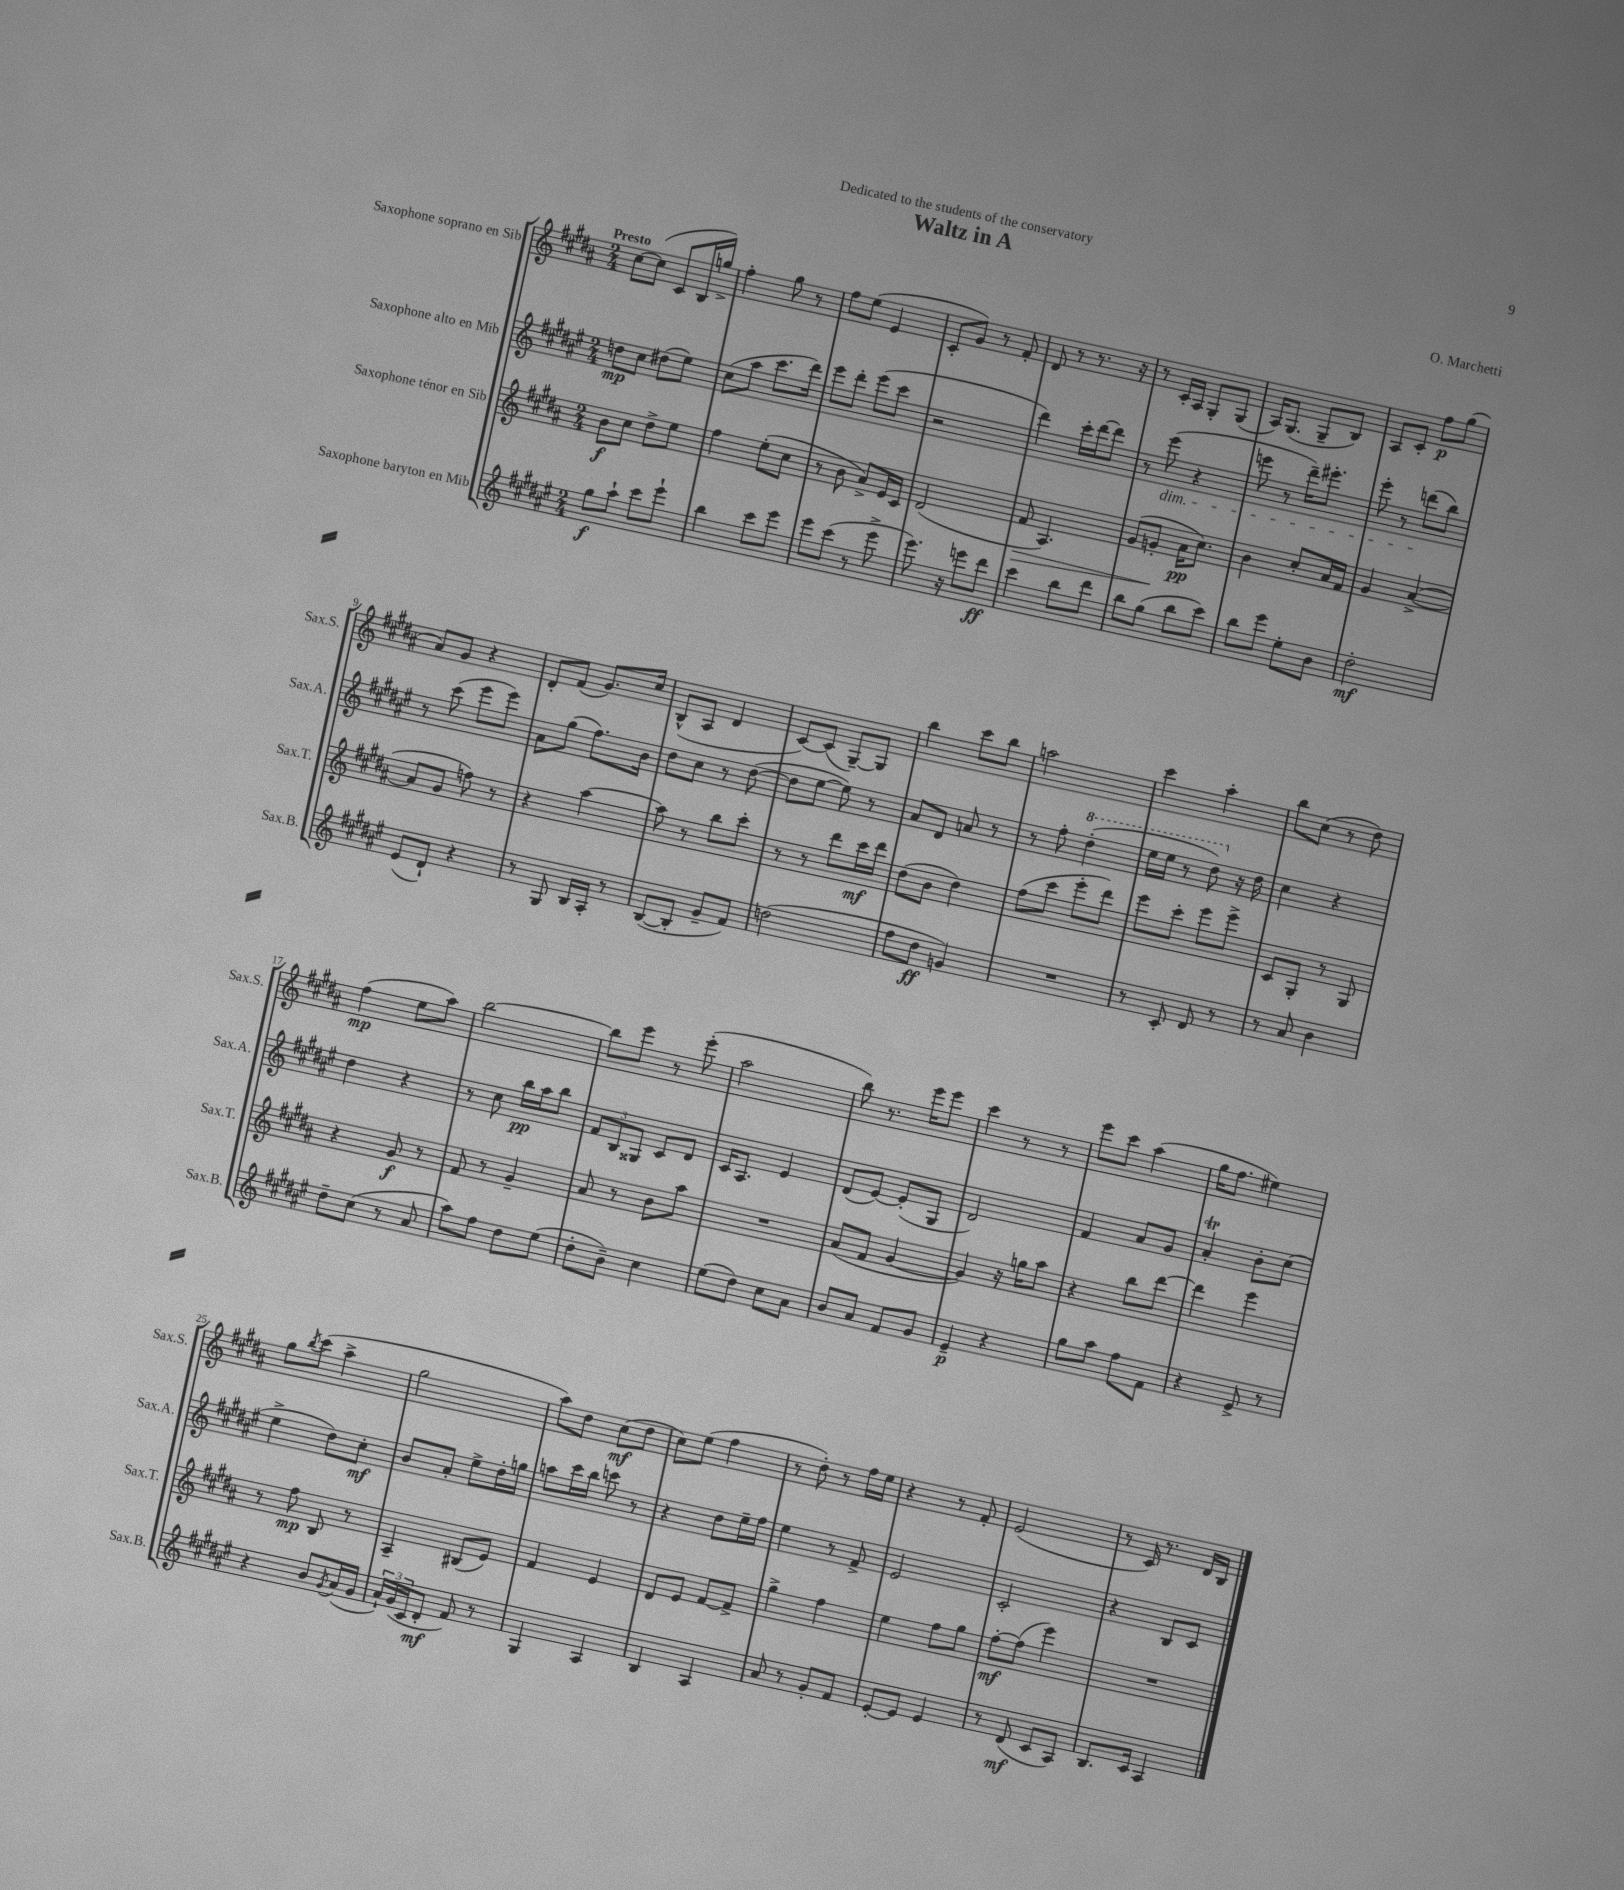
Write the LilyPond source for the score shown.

\header { title = "Waltz in A" composer = "O. Marchetti" dedication = "Dedicated to the students of the conservatory" }
<<
\new StaffGroup <<
\new Staff = "s0" \with { instrumentName = "Saxophone soprano en Sib" shortInstrumentName = "Sax.S." } {
    \clef treble \key b \major \numericTimeSignature \time 2/4 \tempo "Presto"
    cis''8~ cis''8( cis'8 b16 g''16->) |
    fis''4-. gis''8 r8 |
    fis''8 e''8( e'4 |
    cis'8-. gis'8) r8 fis'8-. |
    dis'8 r8 r8. r16 |
    r8 cis'16-. ais16 gis8-. gis8( |
    ais16) gis8.( gis8-- b8) |
    ais8 cis'8-. fis''8\p gis''8( |
    ais'8) gis'8 r4 |
    dis'8-. fis'8( gis'8.) cis''16 |
    b8-^( ais8 dis'4 |
    cis'8~) cis'8( gis8~--) gis8 |
    b''4 cis'''8 b''8 |
    a''2 |
    cis'''4 ais''4-. |
    b''8 cis''8( r8 dis''8) |
    fis''4\mp( e''8 ais''8) |
    b''2~ |
    b''8 e'''8 r8 e'''8-.( |
    ais''2 |
    b''8) r8. e'''16 e'''8 |
    cis'''4 r8 r8 |
    e'''8 cis'''8 ais''4( |
    gis''16 fis''8. eis''4) |
    gis''8 \acciaccatura { b''8 } cis'''8( ais''4-> |
    gis''2 |
    ais''8) dis''8 cis''8\mf( dis''8 |
    cis''8) e''8( fis''4 |
    r8 dis''8-.) r8 fis''16 e''16 |
    r4 r8 fis'8-. |
    e'2( |
    r8 cis'16) r8. dis'16 b16 \bar "|." |
}
\new Staff = "s1" \with { instrumentName = "Saxophone alto en Mib" shortInstrumentName = "Sax.A." } {
    \clef treble \key fis \major \numericTimeSignature \time 2/4
    d''8\mp cis''8 dis''8( eis''8) |
    cis''8( ais''8 cis'''8. dis'''16) |
    eis'''8 dis'''8-. eis'''8( cis'''8 |
    r2 |
    dis'''4) cis'''16-. dis'''16~ dis'''8 |
    r8 eis'''8\dim( r4 |
    e'''8 r8 dis'''16--) eis'''8.-. |
    eis'''8-. r8 d'''8\!( b''8) |
    r8 cis'''8( eis'''8 eis'''8) |
    ais'8 gis''8( fis''8.) b'16 |
    dis''8 cis''8 r8 dis''8~( |
    dis''8 eis''8~ eis''8) r8 |
    ais'8 dis'8 a'8 r8 |
    r8 fis''8-. \ottava #1 dis'''4-.( |
    eis'''16 eis'''16 r8 dis'''8) \ottava #0 r16 dis''16 |
    cis''4 r4 |
    dis''4 r4 |
    r8 cis''8 b''16\pp ais''16 b''8 |
    \tuplet 3/2 { fis'8 b8 gisis8 } cis'8 dis'8 |
    cis'16 ais8. eis'4 |
    dis'8( eis'8~) eis'8-.( gis8 |
    dis'2) |
    fis'4 ais'8 gis'8 |
    ais'4-.\trill b'8-. cis''8( |
    eis''4-> dis''8) cis''8-.\mf |
    b'8 ais'8-. eis''8-> dis''16-. g''16 |
    a''8 cis'''16 b''16 c'''8 r8 |
    r4 dis''8 eis''16-- fis''16 |
    eis''4 r8 fis'8-> |
    eis'2 |
    cis'2-. |
    r4 b8 cis'8 \bar "|." |
}
\new Staff = "s2" \with { instrumentName = "Saxophone ténor en Sib" shortInstrumentName = "Sax.T." } {
    \clef treble \key b \major \numericTimeSignature \time 2/4
    b'8\f cis''8 dis''8-> e''8 |
    fis''4 e''8-.( cis''8 |
    r8 b'8 ais'8->) e'16 cis'16 |
    dis'2( |
    fis'8\> ais4.) |
    gis'8( g'8-.\! ais'16\pp cis''8.) |
    b'4 cis''8-. ais'16 fis'16 |
    gis'4 ais'4~->( |
    ais'8 gis'8 f''8) r8 |
    r4 ais''4~ |
    ais''8 r8 b''8 cis'''8-. |
    r8 r8 dis'''8 cis'''16\mf dis'''16 |
    dis''8( b'8 dis''4) |
    fis''8( cis'''8 e'''8-. dis'''8) |
    e'''8 cis'''8-. e'''8 e'''8-> |
    cis'8 gis8-. r8 gis8 |
    r4 gis'8\f r8 |
    fis'8 r8 gis'4-- |
    ais'8 r8 b'8 ais''8 |
    R2 |
    ais'8( fis'8 gis'4~ |
    gis'4) r16 g''16 ais''8 |
    r4 b''8 dis'''8~ |
    dis'''4 e'''4 |
    r8 fis''8\mp b8 r8 |
    ais4-- bis8( e'8) |
    fis'4 e'4 |
    dis'8 e'8 fis'8~ fis'8-> |
    gis''4-> fis''4 |
    e''4 fis''8 gis''8 |
    fis''8~-.\mf fis''8( e'''4) |
    R2 \bar "|." |
}
\new Staff = "s3" \with { instrumentName = "Saxophone baryton en Mib" shortInstrumentName = "Sax.B." } {
    \clef treble \key fis \major \numericTimeSignature \time 2/4
    gis''8\f ais''8-! cis'''8 eis'''8-! |
    b''4 cis'''8 eis'''8 |
    eis'''8 cis'''8( r8 eis'''8-> |
    eis'''8.) r16 e'''8 dis'''8\ff |
    cis'''4 b''8 dis'''8 |
    b''8 gis''8( b''8 cis'''8) |
    b''8 eis'''8 eis''8-. b'8 |
    dis''2-.\mf |
    eis'8( dis'8-!) r4 |
    r8 gis8 b16 ais16-. r8 |
    b8~( b8-. gis'8-- fis'8) |
    d''2( |
    fis''8 dis''8\ff g'4) |
    R2 |
    r8 cis'8-. dis'8 r8 |
    r8 ais'8 b'4 |
    dis''8-- cis''8( r8 ais'8 |
    ais''8) fis''8 dis''8 eis''8( |
    dis''8-. b'8--) cis''4 |
    eis''8( dis''8) cis''8 ais'8 |
    b'8 ais'8 fis'8 gis'8 |
    eis'4--\p r4 |
    gis''8 ais''8 fis''8 fis'8 |
    r4 eis'8-> r8 |
    r4 b'8 \acciaccatura { gis'8 } ais'16( gis'16 |
    \tuplet 3/2 { ais'16-!) gis'16( cis'16 } dis'8-.\mf fis'8) r8 |
    gis4 ais4 |
    b4 ais4 |
    ais'8 r8 gis'8-. fis'8 |
    eis'8~-. eis'8 eis'4 |
    r8 dis'8\mf( cis'8 ais8) |
    b8. cis'16 ais4 \bar "|." |
}
>>
>>
